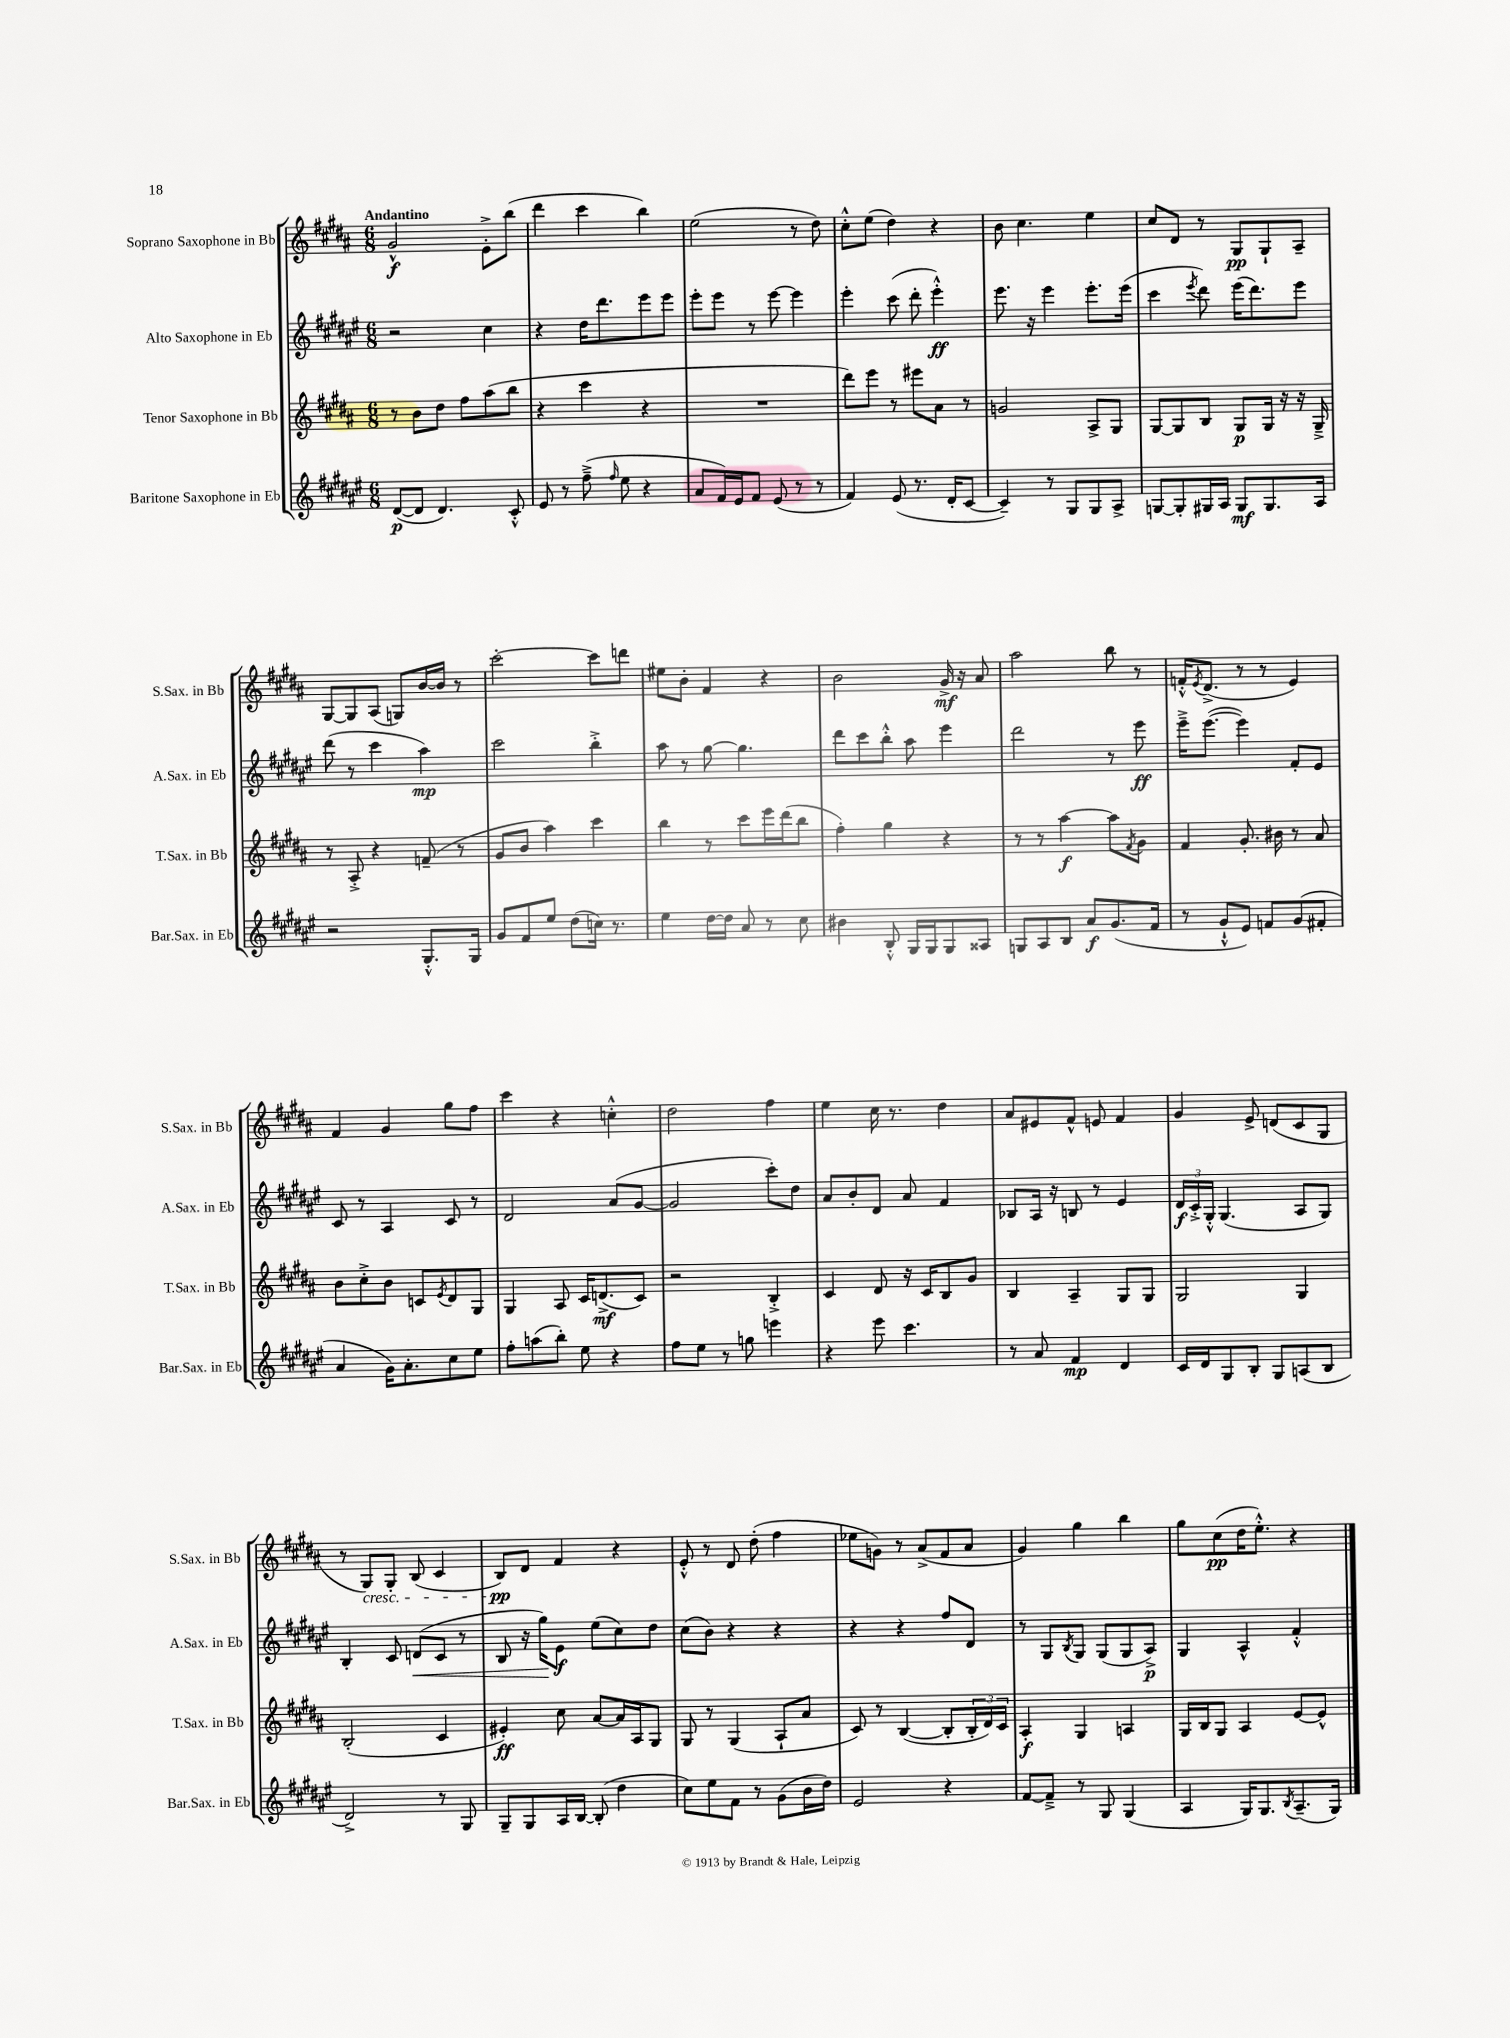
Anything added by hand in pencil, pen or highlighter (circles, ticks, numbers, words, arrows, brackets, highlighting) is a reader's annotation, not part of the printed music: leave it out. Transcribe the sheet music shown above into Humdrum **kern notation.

**kern	**kern	**kern	**kern
*staff4	*staff3	*staff2	*staff1
*clefG2	*clefG2	*clefG2	*clefG2
*k[f#c#g#d#a#e#]	*k[f#c#g#d#a#]	*k[f#c#g#d#a#e#]	*k[f#c#g#d#a#]
*M6/8	*M6/8	*M6/8	*M6/8
([8d#	8r	2r	2g#^^
8d#]	8b	.	.
4.d#)	8dd#	.	.
.	8ff#	.	.
.	(8aa#	4cc#	8e'^
8c#'^^	8bb	.	(8bb
=	=	=	=
8e#	4r	4r	4ddd#
8r	.	.	.
(8ff#~^	4ccc#	16dd#	4ccc#
.	.	8.ddd#	.
16qqff#	.	.	.
8ee#	.	.	.
4r	4r	8eee#	4bb)
.	.	8eee#	.
=	=	=	=
8a#	2.r	8eee#'	(2ee
16f#)	.	8eee#	.
16e#	.	.	.
8f#	.	8r	.
(8e#	.	[8eee#	.
8r	.	4eee#]	8r
8r	.	.	8dd#)
=	=	=	=
4f#)	8ddd#)	4eee#'	8cc#'^^
.	8eee	.	(8ee
(8e#	8r	(8ccc#	4dd#)
8.r	8eee#	8ddd#'	.
.	8a#	4eee#'^^)	4r
16d#'	.	.	.
[8c#	8r	.	.
=	=	=	=
4c#~])	2g	8.eee#	8b
.	.	.	4.cc#
.	.	16r	.
8r	.	4eee#	.
8G#	.	.	.
8G#	8A#^	8.eee#'	4ee
8A#^	8G#	.	.
.	.	(16eee#	.
=	=	=	=
[8G	[8G#	4ccc#	8cc#
8G']	8G#]	.	8d#
.	.	8qeee#	.
16G#	8B	8ddd#)	8r
16A#	.	.	.
8G#	8G#	(16eee#	8G#
.	.	8.ddd#)	.
8.G#	16G#	.	8G#`
.	16r	.	.
.	16r	8eee#	8A#~
16A#	16G#~^	.	.
=	=	=	=
2r	8r	(8ddd#	[8G#
.	8A#'^	8r	8G#]
.	4r	4ccc#	(8A#
.	.	.	8G)
8.G#'^^	(8f~	4aa#)	[16b
.	.	.	16b]
.	8r	.	8r
16G#	.	.	.
=	=	=	=
8g#	8g#	2ccc#	[2ccc#'
8f#	8b	.	.
8ee#	4aa#)	.	.
(8dd#	.	.	.
16cc)	4ccc#	4bb'^	8ccc#]
8.r	.	.	.
.	.	.	8ddd
=	=	=	=
4ee#	4bb	8aa#	8ee#
.	.	8r	8b'
[16dd#	8r	[8gg#	4f#
16dd#]	.	.	.
8a#	8ccc#	4.gg#]	.
8r	16eee	.	4r
.	(16ddd#	.	.
8cc#	8bb	.	.
=	=	=	=
4b#	4ff#')	8ddd#	2b
.	.	8ccc#	.
8B'^^	4gg#	8bb'^^	.
16G#	.	8aa#	.
16G#	.	.	.
8G#	4r	4eee#	16g#^
.	.	.	16r
8A##	.	.	8a#
=	=	=	=
8G	8r	2ddd#	2aa#
8A#	8r	.	.
8B	[4aa#	.	.
8a#	.	.	.
(8.g#	8aa#]	8r	8bb
.	8qf#	.	.
.	8g#	8eee#	8r
16f#	.	.	.
=	=	=	=
8r	4f#	16eee#~^	16f'^^
.	.	.	8qe
.	.	([8.eee#	(8.d#^
8g#`^^	.	.	.
8e#)	8.g#'	4eee#])	8r
8f	.	.	8r
.	16b#	.	.
(8g#	8r	8f#'	4e)
8f#'	8a#	8e#	.
=	=	=	=
4a#	8b	8c#	4f#
.	8cc#'^	8r	.
16g#)	8b	4A#	4g#
8.a#'	.	.	.
.	8c	.	.
.	8qe	.	.
8cc#	8d#	8c#	8gg#
8ee#	8G#	8r	8ff#
=	=	=	=
8ff#'	4G#	2d#	4ccc#
(8aa	.	.	.
8bb')	8A#	.	4r
8ee#	16c#	.	.
.	(8.d^	.	.
4r	.	(8a#	4cc'^^
.	8c#)	[8g#	.
=	=	=	=
8ff#	2r	2g#]	2dd#
8ee#	.	.	.
8r	.	.	.
8gg	.	.	.
4eee	4B'^	8ccc#')	4ff#
.	.	8dd#	.
=	=	=	=
4r	4c#	8a#	4ee
.	.	8b'	.
8eee#	8d#	8d#	16cc#
.	.	.	8.r
4.ccc#	16r	8a#	.
.	16c#	.	.
.	8B	4f#	4dd#
.	8g#	.	.
=	=	=	=
8r	4B	8B-	8a#
8a#	.	16A#	8e#
.	.	16r	.
4f#	4A#~	8B	8f#^^
.	.	8r	8e
4d#	8G#	4e#	4f#
.	8G#	.	.
=	=	=	=
16c#	2G#	24d#	4g#
.	.	24c#'^	.
16d#	.	.	.
.	.	24G#'^^	.
8G#	.	(4.G#	.
8B'	.	.	8e^
8G#	.	.	(8d
(8A	4G#	8A#	8c#
8B	.	8G#)	8G#
=	=	=	=
2d#^)	(2B'	4B'	8r
.	.	.	8G#)
.	.	8c#	8G#'
.	.	(8d	(8B
8r	4c#	8c#	4c#
8G#	.	8r	.
=	=	=	=
8G#~	4e#')	8B	8B)
8G#	.	16r	8d#
.	.	16gg#)	.
16A#	8cc#	8e#	4f#
[16B	.	.	.
(8B']	[8a#	(8ee#	.
4dd#	16a#]	8cc#)	4r
.	16A#	.	.
.	8G#	8dd#	.
=	=	=	=
8cc#)	8G#	(8cc#	8e'^^
8ee#	8r	8b)	8r
8f#	(4G#	4r	8d#
8r	.	.	(8dd#'
(8g#	8A#`	4r	4ff#
16b	8a#	.	.
16dd#)	.	.	.
=	=	=	=
2e#	8c#)	4r	8ee-
.	8r	.	8g)
.	([4B	4r	8r
.	.	.	(8a#^
4r	8B']	8ff#	8f#
.	24B'	8d#	8a#
.	24d#)	.	.
.	24c#	.	.
=	=	=	=
[8f#	4A#'	8r	4g#)
8f#~^]	.	8G#	.
.	.	8qB	.
8r	4G#	8G#	4gg#
8G#	.	(8G#	.
(4G#	4A	8G#	4bb
.	.	8A#^)	.
=	=	=	=
4A#	16G#	4G#	8gg#
.	16B	.	.
.	8G#	.	(8cc#
16G#)	4A#	4A#^^	16dd#
8.G#	.	.	8.ee'^^)
8qB	.	.	.
(8.A#~	[8e	4f#'^^	4r
.	8e^^]	.	.
16G#)	.	.	.
==	==	==	==
*-	*-	*-	*-
